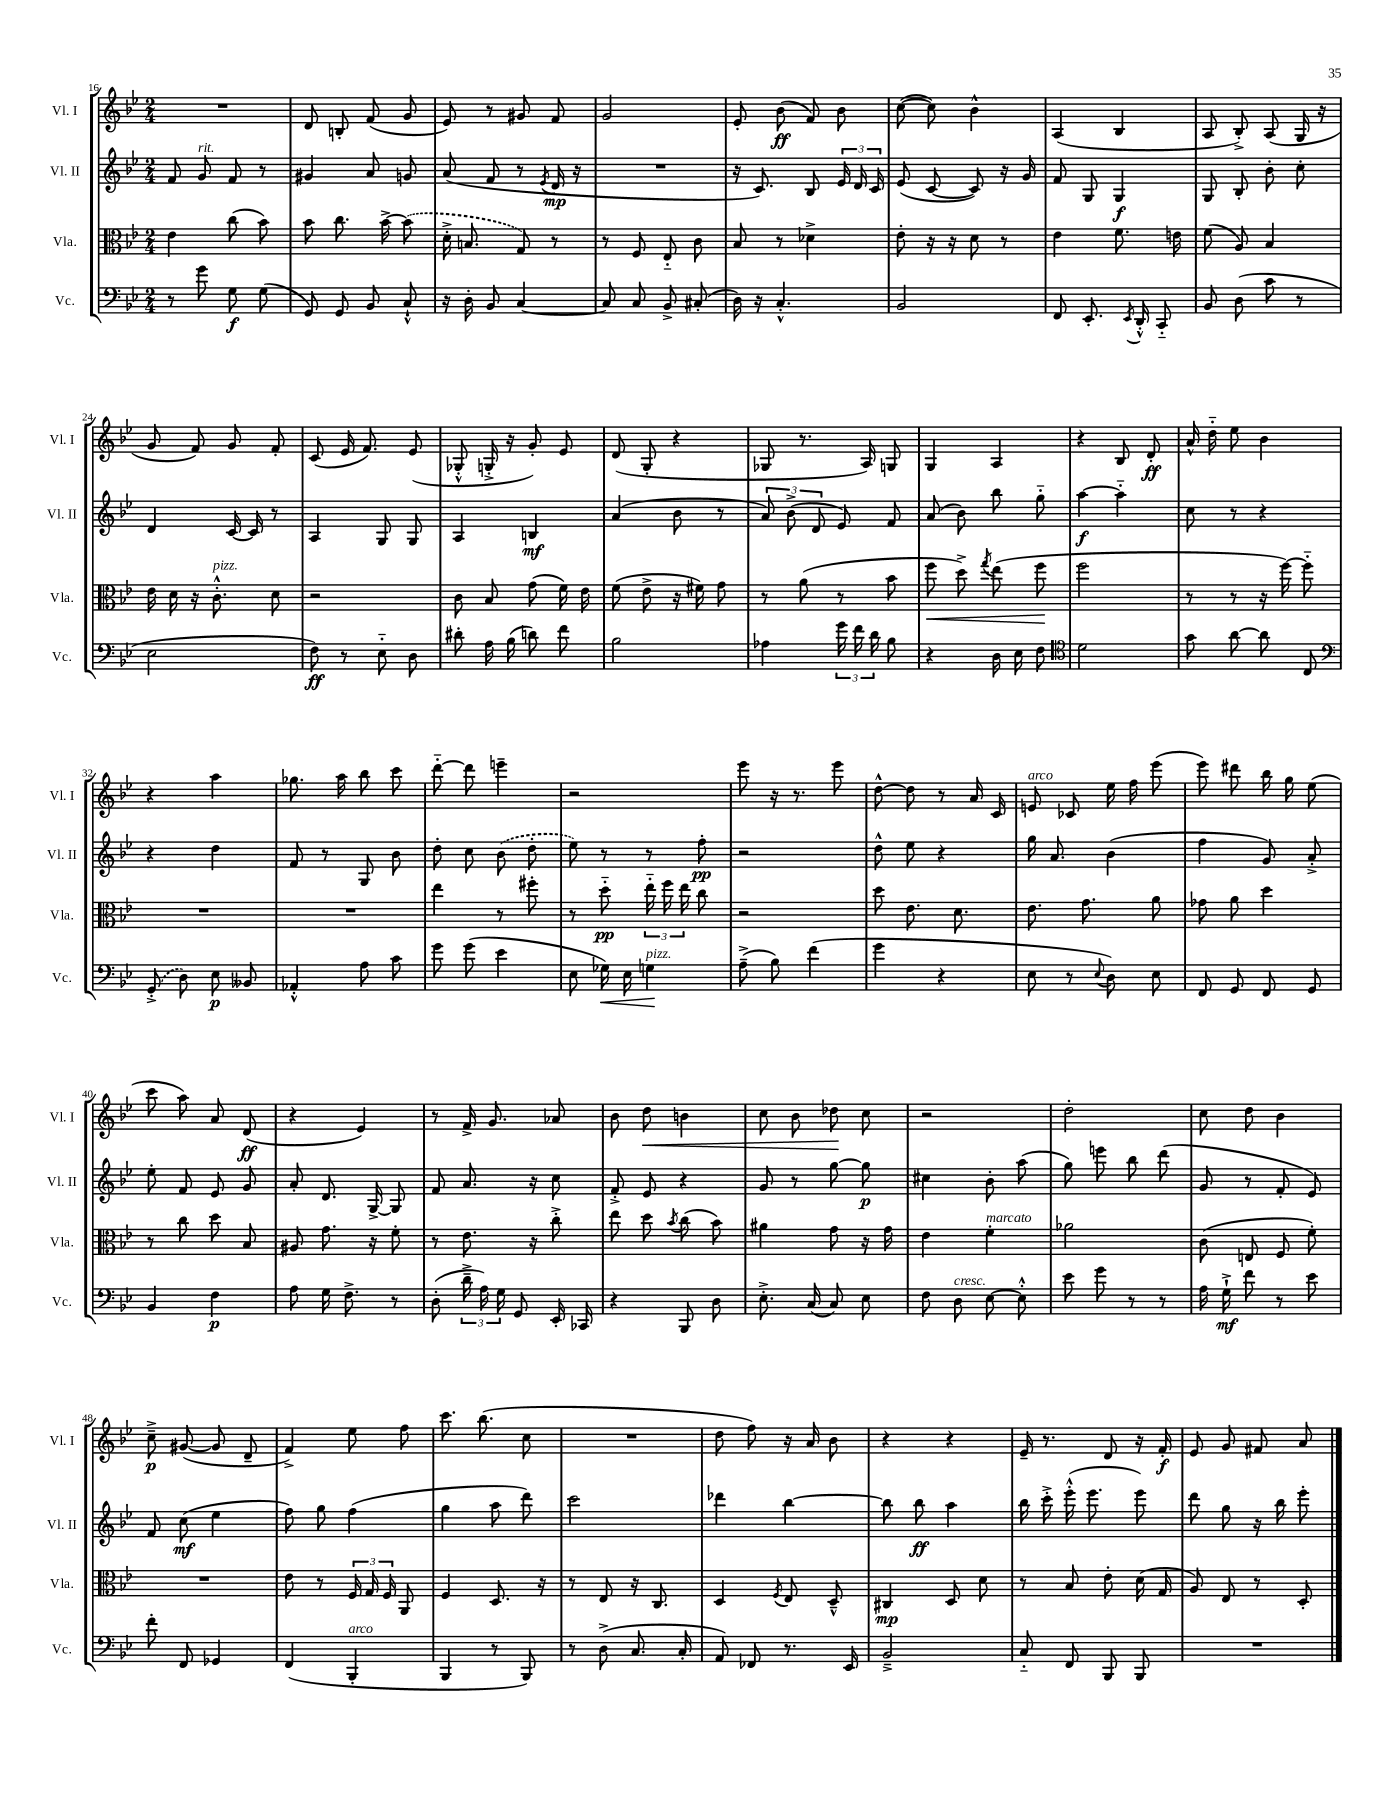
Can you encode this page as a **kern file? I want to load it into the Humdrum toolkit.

**kern	**dynam	**kern	**dynam	**kern	**dynam	**kern	**dynam
*part4	*part4	*part3	*part3	*part2	*part2	*part1	*part1
*staff4	*staff4	*staff3	*staff3	*staff2	*staff2	*staff1	*staff1
*I"Vc.	*	*I"Vla.	*	*I"Vl. II	*	*I"Vl. I	*
*I'Vc.	*	*I'Vla.	*	*I'Vl. II	*	*I'Vl. I	*
*clefF4	*	*clefC3	*	*clefG2	*	*clefG2	*
*k[b-e-]	*	*k[b-e-]	*	*k[b-e-]	*	*k[b-e-]	*
*M2/4	*	*M2/4	*	*M2/4	*	*M2/4	*
=16	=16	=16	=16	=16	=16	=16	=16
8r	.	4e-\	.	8f/	.	2r	.
!	!	!	!	!LO:TX:a:i:t=rit.	!	!	!
8g\	.	.	.	8g/	.	.	.
8G\	f	(8cc\	.	8f/	.	.	.
(8G\	.	8b-\)	.	8r	.	.	.
=17	=17	=17	=17	=17	=17	=17	=17
8GG/)	.	8b-\	.	4g#X/	.	8d/	.
8GG/	.	8.cc\	.	.	.	8Bn'/	.
8BB-/	.	.	.	8a/	.	(8f/	.
.	.	[16b-^\	.	.	.	.	.
8C`^^/	.	(8b-\]	.	8gn/	.	8g/	.
=18	=18	=18	=18	=18	=18	=18	=18
16r	.	16d'^\	.	(8a/	.	8e-/)	.
16D'\	.	8.Bn/	.	.	.	.	.
8BB-/	.	.	.	8f/	.	8r	.
[4C/	.	8G/)	.	8r	.	8g#X/	.
.	.	.	.	8qe-/	.	.	.
.	.	8r	.	16d/	mp	8f/	.
.	.	.	.	16r	.	.	.
=19	=19	=19	=19	=19	=19	=19	=19
8C/]	.	8r	.	2r	.	2g/	.
8C/	.	8F/	.	.	.	.	.
8BB-^/	.	8E-/	.	.	.	.	.
(8C#X'/	.	8c\	.	.	.	.	.
=20	=20	=20	=20	=20	=20	=20	=20
16D\)	.	8B-/	.	16r	.	8e-'/	.
16r	.	.	.	8.c/)	.	.	.
4.C'^^/	.	8r	.	.	.	(8b-\	ff
.	.	4d-X^\	.	8B-/	.	8f/)	.
.	.	.	.	24e-/	.	8b-\	.
.	.	.	.	24d/	.	.	.
.	.	.	.	24c/	.	.	.
=21	=21	=21	=21	=21	=21	=21	=21
2BB-/	.	8e-'\	.	(8e-/	.	([8cc\	.
.	.	16r	.	[8c/	.	8cc\])	.
.	.	16r	.	.	.	.	.
.	.	8d\	.	8c/])	.	4b-^^\	.
.	.	8r	.	16r	.	.	.
.	.	.	.	16g/	.	.	.
=22	=22	=22	=22	=22	=22	=22	=22
8FF/	.	4e-\	.	8f/	.	(4A/	.
8.EE-'/	.	.	.	8G/	.	.	.
.	.	8.f\	.	4G/	f	4B-/	.
8qEE-/	.	.	.	.	.	.	.
16DD'^^/	.	.	.	.	.	.	.
8CC/	.	.	.	.	.	.	.
.	.	16en\	.	.	.	.	.
=23	=23	=23	=23	=23	=23	=23	=23
8BB-/	.	(8f\	.	8G/	.	8A/	.
(8D\	.	8A/)	.	8B-'/	.	8B-'^/)	.
8c\	.	4B-/	.	8b-'\	.	(8A/	.
8r	.	.	.	8cc'\	.	16G/	.
.	.	.	.	.	.	16r	.
!!LO:LB:g=z
=24	=24	=24	=24	=24	=24	=24	=24
2E-\	.	16e-\	.	4d/	.	8g/	.
.	.	16d\	.	.	.	.	.
.	.	16r	.	.	.	8f/)	.
!	!	!LO:TX:a:i:t=pizz.	!	!	!	!	!
.	.	8.c'^^\	.	.	.	.	.
.	.	.	.	[16c/	.	8g/	.
.	.	.	.	16c/]	.	.	.
.	.	8d\	.	8r	.	8f'/	.
=25	=25	=25	=25	=25	=25	=25	=25
8F\)	ff	2r	.	4A/	.	(8c/	.
8r	.	.	.	.	.	16e-/	.
.	.	.	.	.	.	8.f/)	.
8E-\	.	.	.	8G/	.	.	.
8D\	.	.	.	8G/	.	(8e-/	.
=26	=26	=26	=26	=26	=26	=26	=26
8d#X'\	.	8c\	.	4A/	.	8G-X'^^/	.
16A\	.	8B-/	.	.	.	16Gn'^/	.
(16B-\	.	.	.	.	.	16r	.
8dn\)	.	(8g\	.	4Bn/	mf	8g'/)	.
8f\	.	16f\)	.	.	.	8e-/	.
.	.	16e-\	.	.	.	.	.
=27	=27	=27	=27	=27	=27	=27	=27
2B-\	.	(8f\	.	(4a/	.	(8d/	.
.	.	8e-^\	.	.	.	8G'/	.
.	.	16r	.	8b-\	.	4r	.
.	.	16f#X\)	.	.	.	.	.
.	.	8g\	.	8r	.	.	.
=28	=28	=28	=28	=28	=28	=28	=28
4A-X\	.	8r	.	12a/)	.	8G-X/	.
.	.	.	.	(12b-^\	.	.	.
.	.	(8a\	.	.	.	8.r	.
.	.	.	.	12d/	.	.	.
24g\	.	8r	.	8e-/)	.	.	.
24f\	.	.	.	.	.	.	.
.	.	.	.	.	.	16A/)	.
24d\	.	.	.	.	.	.	.
8B-\	.	8b-\	.	8f/	.	8Gn/	.
=29	=29	=29	=29	=29	=29	=29	=29
!	!	!	!LO:HP:b	!	!	!	!
4r	.	8ff\	<	(8a/	.	4G/	.
.	.	8dd^\)	.	8b-\)	.	.	.
.	.	8qgg/	.	.	.	.	.
16D\	.	(8ee-\	.	8bb-\	.	4A/	.
16E-\	.	.	.	.	.	.	.
8F\	.	8ff\	.	8gg\	.	.	.
.	.	.	[	.	.	.	.
=30	=30	=30	=30	=30	=30	=30	=30
*clefC4	*	*	*	*	*	*	*
2d\	.	2ff\	.	[4aa\	f	4r	.
.	.	.	.	4aa\]	.	8B-/	.
.	.	.	.	.	.	8d'/	ff
=31	=31	=31	=31	=31	=31	=31	=31
8g\	.	8r	.	8cc\	.	16a^^/	.
.	.	.	.	.	.	16dd\	.
[8a\	.	8r	.	8r	.	8ee-\	.
8a\]	.	16r	.	4r	.	4b-\	.
.	.	[16ff\)	.	.	.	.	.
8C/	.	8ff\]	.	.	.	.	.
!!LO:LB:g=z
=32	=32	=32	=32	=32	=32	=32	=32
*clefF4	*	*	*	*	*	*	*
(8GG'^/	.	2r	.	4r	.	4r	.
8D\)	.	.	.	.	.	.	.
8E-\	p	.	.	4dd\	.	4aa\	.
8BB--X/	.	.	.	.	.	.	.
=33	=33	=33	=33	=33	=33	=33	=33
4AA-X'^^/	.	2r	.	8f/	.	8.gg-X\	.
.	.	.	.	8r	.	.	.
.	.	.	.	.	.	16aa\	.
8A\	.	.	.	8G/	.	8bb-\	.
8c\	.	.	.	8b-\	.	8ccc\	.
=34	=34	=34	=34	=34	=34	=34	=34
8g\	.	4ee-\	.	8dd'\	.	[8ddd\	.
(8g\	.	.	.	8cc\	.	8ddd\]	.
4e-\	.	8r	.	(8b-\	.	4eeen~\	.
.	.	8ff#X'\	.	8dd'\	.	.	.
=35	=35	=35	=35	=35	=35	=35	=35
8E-\	.	8r	.	8ee-\)	.	2r	.
!	!LO:HP:b	!	!	!	!	!	!
16G-X\)	<	8dd\	pp	8r	.	.	.
16E-\	.	.	.	.	.	.	.
!LO:TX:a:i:t=pizz.	!	!	!	!	!	!	!
4Gn\	.	24ee-\	.	8r	.	.	.
.	.	24ff\	.	.	.	.	.
.	.	24ee-\	.	.	.	.	.
.	.	8cc\	.	8ff'\	pp	.	.
.	[	.	.	.	.	.	.
=36	=36	=36	=36	=36	=36	=36	=36
(8A~^\	.	2r	.	2r	.	8eee-\	.
8B-\)	.	.	.	.	.	16r	.
.	.	.	.	.	.	8.r	.
(4f\	.	.	.	.	.	.	.
.	.	.	.	.	.	8eee-\	.
=37	=37	=37	=37	=37	=37	=37	=37
4g\	.	8dd\	.	8dd^^\	.	[8dd^^\	.
.	.	8.e-\	.	8ee-\	.	8dd\]	.
4r	.	.	.	4r	.	8r	.
.	.	8.d\	.	.	.	.	.
.	.	.	.	.	.	16a/	.
.	.	.	.	.	.	16c/	.
=38	=38	=38	=38	=38	=38	=38	=38
!	!	!	!	!	!	!LO:TX:a:i:t=arco	!
8E-\	.	8.e-\	.	16gg\	.	8en/	.
.	.	.	.	8.a/	.	.	.
8r	.	.	.	.	.	8c-X/	.
.	.	8.g\	.	.	.	.	.
8qqE-/	.	.	.	.	.	.	.
8D\)	.	.	.	(4b-\	.	16ee-\	.
.	.	.	.	.	.	16ff\	.
8E-\	.	8a\	.	.	.	(8eee-\	.
=39	=39	=39	=39	=39	=39	=39	=39
8FF/	.	8g-X\	.	4ff\	.	8eee-\)	.
8GG/	.	8a\	.	.	.	8ddd#X\	.
8FF/	.	4dd\	.	8g/)	.	16bb-\	.
.	.	.	.	.	.	16gg\	.
8GG/	.	.	.	8a'^/	.	(8ee-\	.
!!LO:LB:g=z
=40	=40	=40	=40	=40	=40	=40	=40
4BB-/	.	8r	.	8ee-'\	.	8ccc\	.
.	.	8cc\	.	8f/	.	8aa\)	.
4F\	p	8dd\	.	8e-/	.	8a/	.
.	.	8B-/	.	8g/	.	(8d/	ff
=41	=41	=41	=41	=41	=41	=41	=41
8A\	.	8A#X/	.	8a'/	.	4r	.
16G\	.	8.g\	.	8.d/	.	.	.
8.F^\	.	.	.	.	.	.	.
.	.	.	.	.	.	4e-/)	.
.	.	16r	.	[16G^/	.	.	.
8r	.	8f'\	.	8G/]	.	.	.
=42	=42	=42	=42	=42	=42	=42	=42
(8D'\	.	8r	.	8f/	.	8r	.
24d~^\	.	8.e-\	.	8.a/	.	16f^/	.
24A\)	.	.	.	.	.	.	.
.	.	.	.	.	.	8.g/	.
24G\	.	.	.	.	.	.	.
8GG/	.	.	.	.	.	.	.
.	.	16r	.	16r	.	.	.
16EE-'/	.	8cc'^\	.	8cc\	.	8a-X/	.
16CC-X/	.	.	.	.	.	.	.
=43	=43	=43	=43	=43	=43	=43	=43
4r	.	8ee-\	.	8f'^/	.	8b-\	.
!	!	!	!	!	!	!	!LO:HP:b
.	.	8dd\	.	8e-/	.	8dd\	<
.	.	8qb-/	.	.	.	.	.
8BBB-/	.	(8cc\	.	4r	.	4bn\	.
8D\	.	8b-\)	.	.	.	.	.
=44	=44	=44	=44	=44	=44	=44	=44
8.E-'^\	.	4a#X\	.	8g/	.	8cc\	.
.	.	.	.	8r	.	8b-\	.
(16C/	.	.	.	.	.	.	.
8C/)	.	8g\	.	[8gg\	.	8dd-X\	.
8E-\	.	16r	.	8gg\]	p	8cc\	[
.	.	16g\	.	.	.	.	.
=45	=45	=45	=45	=45	=45	=45	=45
8F\	.	4e-\	.	4cc#X\	.	2r	.
!LO:TX:a:i:t=cresc.	!	!	!	!	!	!	!
8D\	.	.	.	.	.	.	.
!	!	!LO:TX:a:i:t=marcato	!	!	!	!	!
[8E-\	.	4f'\	.	8b-'\	.	.	.
8E-'^^\]	.	.	.	(8aa\	.	.	.
=46	=46	=46	=46	=46	=46	=46	=46
8e-\	.	2a-X\	.	8gg\)	.	2dd'\	.
8g\	.	.	.	8eeen\	.	.	.
8r	.	.	.	8bb-\	.	.	.
8r	.	.	.	(8ddd\	.	.	.
=47	=47	=47	=47	=47	=47	=47	=47
16A\	.	(8c\	.	8g/	.	8cc\	.
16G`^\	mf	.	.	.	.	.	.
8f\	.	8En/	.	8r	.	8dd\	.
8r	.	8F/	.	8f'/	.	4b-\	.
8e-\	.	8f'\)	.	8e-/)	.	.	.
!!LO:LB:g=z
=48	=48	=48	=48	=48	=48	=48	=48
8f'\	.	2r	.	8f/	.	8cc~^\	p
8FF/	.	.	.	(8cc\	mf	([8g#X/	.
4GG-X/	.	.	.	4ee-\	.	8g#/]	.
.	.	.	.	.	.	8d~/	.
=49	=49	=49	=49	=49	=49	=49	=49
(4FF/	.	8e-\	.	8ff\)	.	4f^/)	.
.	.	8r	.	8gg\	.	.	.
!LO:TX:a:i:t=arco	!	!	!	!	!	!	!
4BBB-'/	.	24F/	.	(4ff\	.	8ee-\	.
.	.	24G/	.	.	.	.	.
.	.	24F/	.	.	.	.	.
.	.	8AA/	.	.	.	8ff\	.
=50	=50	=50	=50	=50	=50	=50	=50
4BBB-/	.	4F/	.	4gg\	.	8.ccc\	.
.	.	.	.	.	.	(8.bb-\	.
8r	.	8.D/	.	8aa\	.	.	.
8BBB-/)	.	.	.	8ddd\)	.	8cc\	.
.	.	16r	.	.	.	.	.
=51	=51	=51	=51	=51	=51	=51	=51
8r	.	8r	.	2ccc\	.	2r	.
(8D^\	.	8E-/	.	.	.	.	.
8.C/	.	16r	.	.	.	.	.
.	.	8.C/	.	.	.	.	.
16C'/	.	.	.	.	.	.	.
=52	=52	=52	=52	=52	=52	=52	=52
8AA/)	.	4D/	.	4ddd-X\	.	8dd\	.
8FF-X/	.	.	.	.	.	8ff\)	.
.	.	8qF/	.	.	.	.	.
8.r	.	8E-/	.	[4bb-\	.	16r	.
.	.	.	.	.	.	16a/	.
.	.	8D~^^/	.	.	.	8b-\	.
16EE-/	.	.	.	.	.	.	.
=53	=53	=53	=53	=53	=53	=53	=53
2BB-~^/	.	4C#X/	mp	8bb-\]	.	4r	.
.	.	.	.	8bb-\	ff	.	.
.	.	8D/	.	4aa\	.	4r	.
.	.	8d\	.	.	.	.	.
=54	=54	=54	=54	=54	=54	=54	=54
8C/	.	8r	.	16bb-\	.	16e-~/	.
.	.	.	.	16ccc'^\	.	8.r	.
8FF/	.	8B-/	.	(16eee-'^^\	.	.	.
.	.	.	.	8.eee-\	.	.	.
8BBB-/	.	8e-'\	.	.	.	8d/	.
8BBB-/	.	(16d\	.	8eee-\)	.	16r	.
.	.	16G/	.	.	.	16f'/	f
=55	=55	=55	=55	=55	=55	=55	=55
2r	.	8A/)	.	8ddd\	.	8e-/	.
.	.	8E-/	.	8gg\	.	8g/	.
.	.	8r	.	16r	.	8f#X/	.
.	.	.	.	16bb-\	.	.	.
.	.	8D'/	.	8eee-'\	.	8a/	.
==	==	==	==	==	==	==	==
*-	*-	*-	*-	*-	*-	*-	*-
